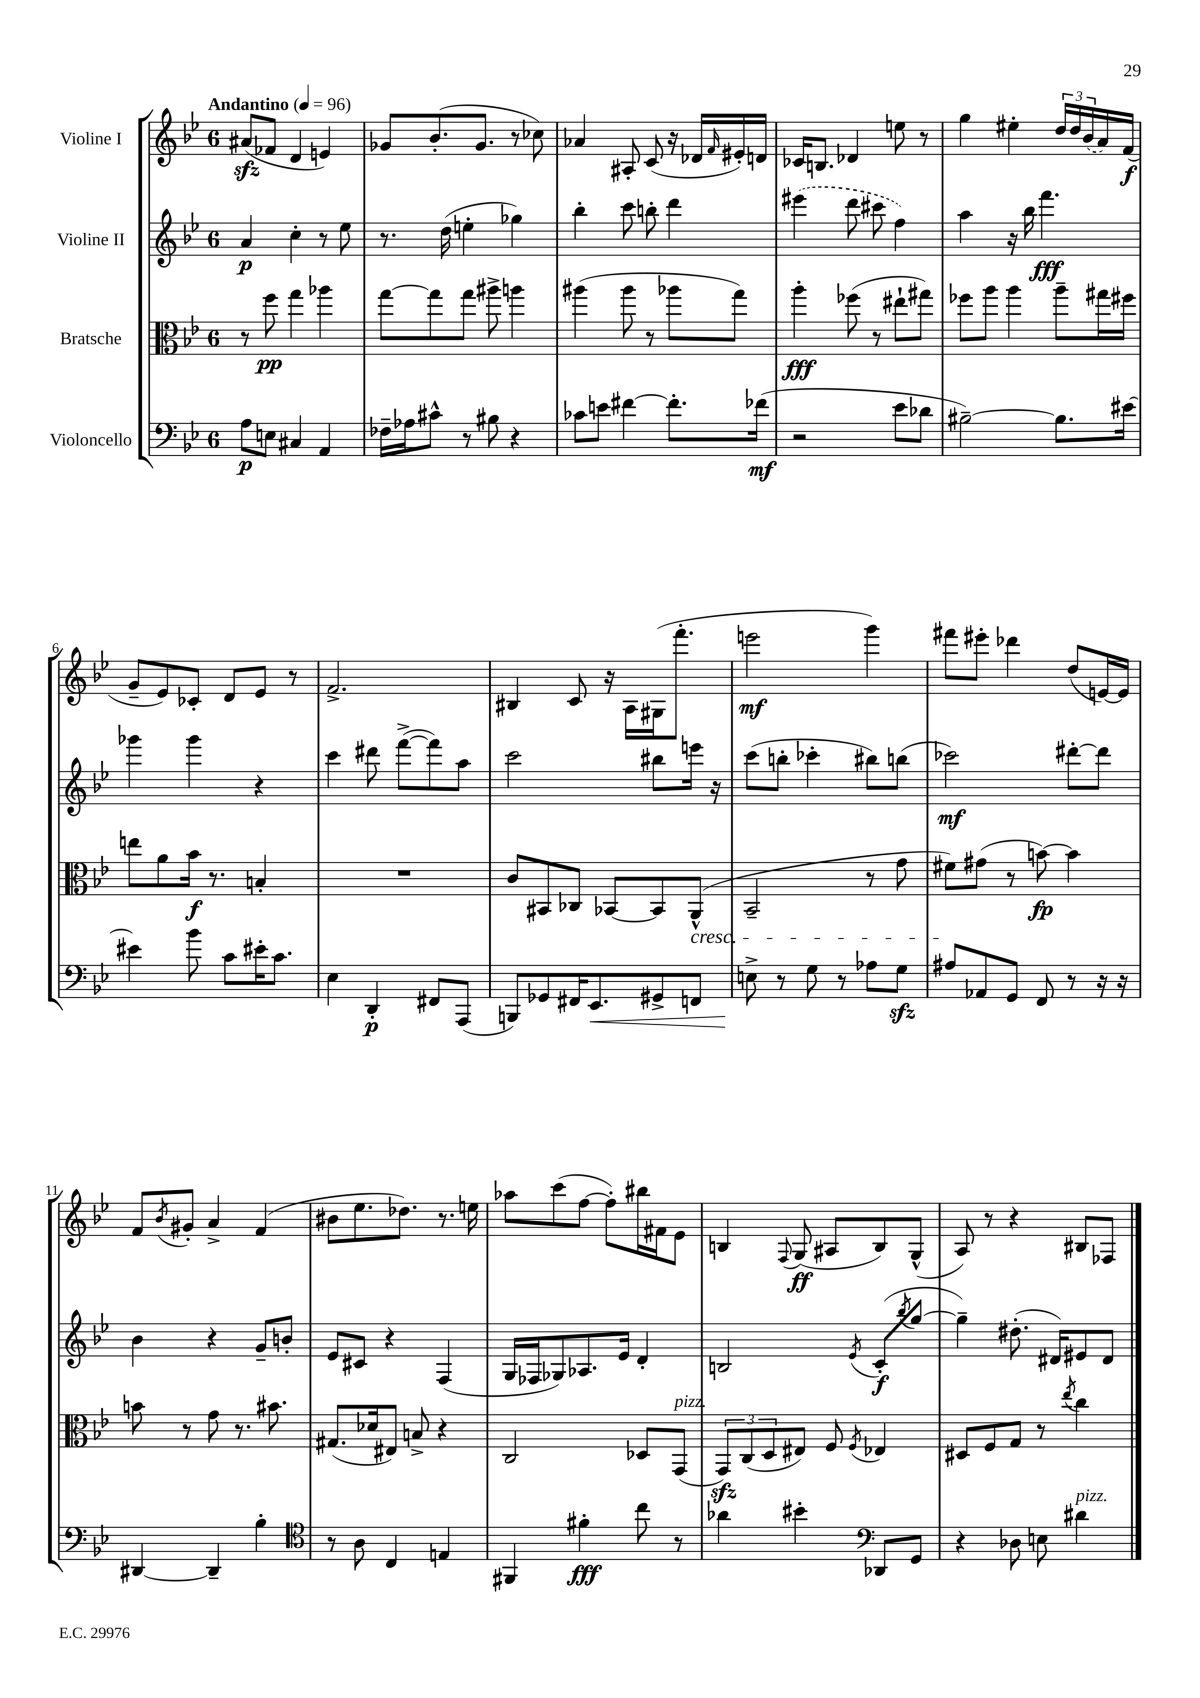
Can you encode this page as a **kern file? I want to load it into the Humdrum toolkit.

**kern	**kern	**kern	**kern
*staff4	*staff3	*staff2	*staff1
*clefF4	*clefC3	*clefG2	*clefG2
*k[b-e-]	*k[b-e-]	*k[b-e-]	*k[b-e-]
*M6/8	*M6/8	*M6/8	*M6/8
*MM96	*MM96	*MM96	*MM96
8A\L	8r	4a/	(8a#/L
8E\J	8ff\	.	8f-/J
4C#/	4gg\	4cc'\	4d/
4AA/	4aa-\	8r	4e/)
.	.	8ee-\	.
=	=	=	=
16F-~\LL	[8gg\L	8.r	8g-/L
16A-\J	.	.	.
8c#^^\J	8gg\]	.	(8.b-'/
.	.	(16dd\	.
8r	8gg\J	4ee'\	.
.	.	.	8.g-/J
8B#\	8aa#^\	.	.
4r	4aa\	4gg-\)	8r
.	.	.	8cc-\)
=	=	=	=
8c-\L	(4aa#\	4bb-'\	4a-/
8e\J	.	.	.
[4f#\	8aa#\	8ccc\	8A#'/
.	8r	8bb'\	(8c/
8.f#'\]L	8aa-\L	4ddd\	16r
.	.	.	16d-/LL
.	.	.	16qqf/
.	8gg\J)	.	16e#'/)
(16f-\Jk	.	.	16d/JJ
=	=	=	=
2r	4aa'\	(4eee#\	16c-/LK
.	.	.	8.B/J
.	(8ff-\	8ddd\	4d-/
.	8r	8ccc#\	.
8e-\L	8ee#`\L	4ff\)	8ee\
8d-\J	8gg#\J)	.	8r
=	=	=	=
[2B#~\)	8ff-\L	4aa\	4gg\
.	8aa\J	.	.
.	4aa\	16r	4ee#'\
.	.	16bb-\	.
.	.	4.fff\	.
8.B#\]L	8aa~\L	.	24dd/LL
.	.	.	24dd/
.	.	.	(24b-/
.	16gg#\L	.	16a/)
[16e#\Jk	16ff#\JJ	.	(16f/JJ
=	=	=	=
4e#\]	8ee\L	4ggg-\	8g~/L
.	8a\	.	8e-/)
8b-\	16b-\Jk	4ggg-\	8c-'/J
.	8.r	.	.
8c\L	.	.	8d/L
16e#'\K	4B'/	4r	8e-/J
8.c\J	.	.	.
.	.	.	8r
=	=	=	=
4E-\	2.r	4ccc\	2.f^/
4DD'/	.	8ddd#\	.
.	.	([8fff^\L	.
8FF#/L	.	8fff\])	.
(8AAA/J	.	8aa\J	.
=	=	=	=
8BBB/L)	8c/L	2ccc\	4B#/
8GG-/	8BB#/	.	.
16FF#/K	8C-/J	.	8c/
8.EE-/	.	.	.
.	[8BB-/L	.	16r
.	.	.	16A\LL
8GG#^/	8BB-/]	8bb#\L	(16G#\J
.	.	.	8.fff'\J
8FF/J	(8AA^^/J	16eee\Jk	.
.	.	16r	.
=	=	=	=
8E^\	2BB-~/	(8ccc\L	2eee\
8r	.	8bb'\J	.
8G\	.	4ccc-'\	.
8r	.	.	.
8A-\L	8r	8bb#\L)	4ggg\)
8G\J	8g\	(8bb\J	.
=	=	=	=
8A#/L	8f#\L)	2ccc-\)	8fff#\L
8AA-/	(8g#\J	.	8eee#'\J
8GG/J	8r	.	4ddd-\
8FF/	[8b\)	.	.
8r	4b\]	[8ddd#'\L	(8dd/L
16r	.	8ddd#\]J	[16e/L)
16r	.	.	16e/]JJ
=	=	=	=
[4DD#/	8b\	4b-\	8f/L
.	.	.	8qb-/
.	8r	.	8g#'/J
4DD#~/]	8g\	4r	4a^/
.	8.r	.	.
4B-'\	.	8g~/L	(4f/
.	8.b#\	.	.
.	.	8b'/J	.
=	=	=	=
*clefC4	*	*	*
8r	(8.G#/L	8e-/L	8b#\L
8A\	.	8c#/J	8.ee-\
.	16d-/k	.	.
4C/	8E#/J)	4r	.
.	.	.	8.dd-\J)
.	8B^/	.	.
4E/	4r	(4F/	8.r
.	.	.	16ee\
=	=	=	=
4FF#/	2C/	16G/LL	8aa-\L
.	.	16F-/J	.
.	.	8G-/)	(8ccc\
4f#'\	.	8.A-/	[8ff\J
.	.	.	8ff'\]L)
.	.	16e-/Jk	.
8cc\	8D-/L	4d'/	16bb#\L
.	.	.	16f#\J
8r	(8GG/J	.	8e-\J
=	=	=	=
4a-\	12GG/L)	2B/	4B/
.	(12C/	.	.
.	12D/	.	.
.	.	.	8qqF/
4b#'\	8E#/J)	.	(8G/
.	8F/	.	8A#/L
*clefF4	*	*	*
.	8qF/	8qe-/	.
8DD-/L	4E-/	(8c'/L	8B/)
.	.	8qbb-/	.
8GG/J	.	[8gg/J	(8G^^/J
=	=	=	=
4r	8D#/L	4gg~\])	8A/)
.	8F/	.	8r
8D-\	8G/J	(8.dd#'\	4r
8E\	8r	.	.
.	.	16d#/LK)	.
.	8qee-/	.	.
4d#\	4cc\	8e#/	8B#/L
.	.	8d#/J	8F-/J
==	==	==	==
*-	*-	*-	*-
